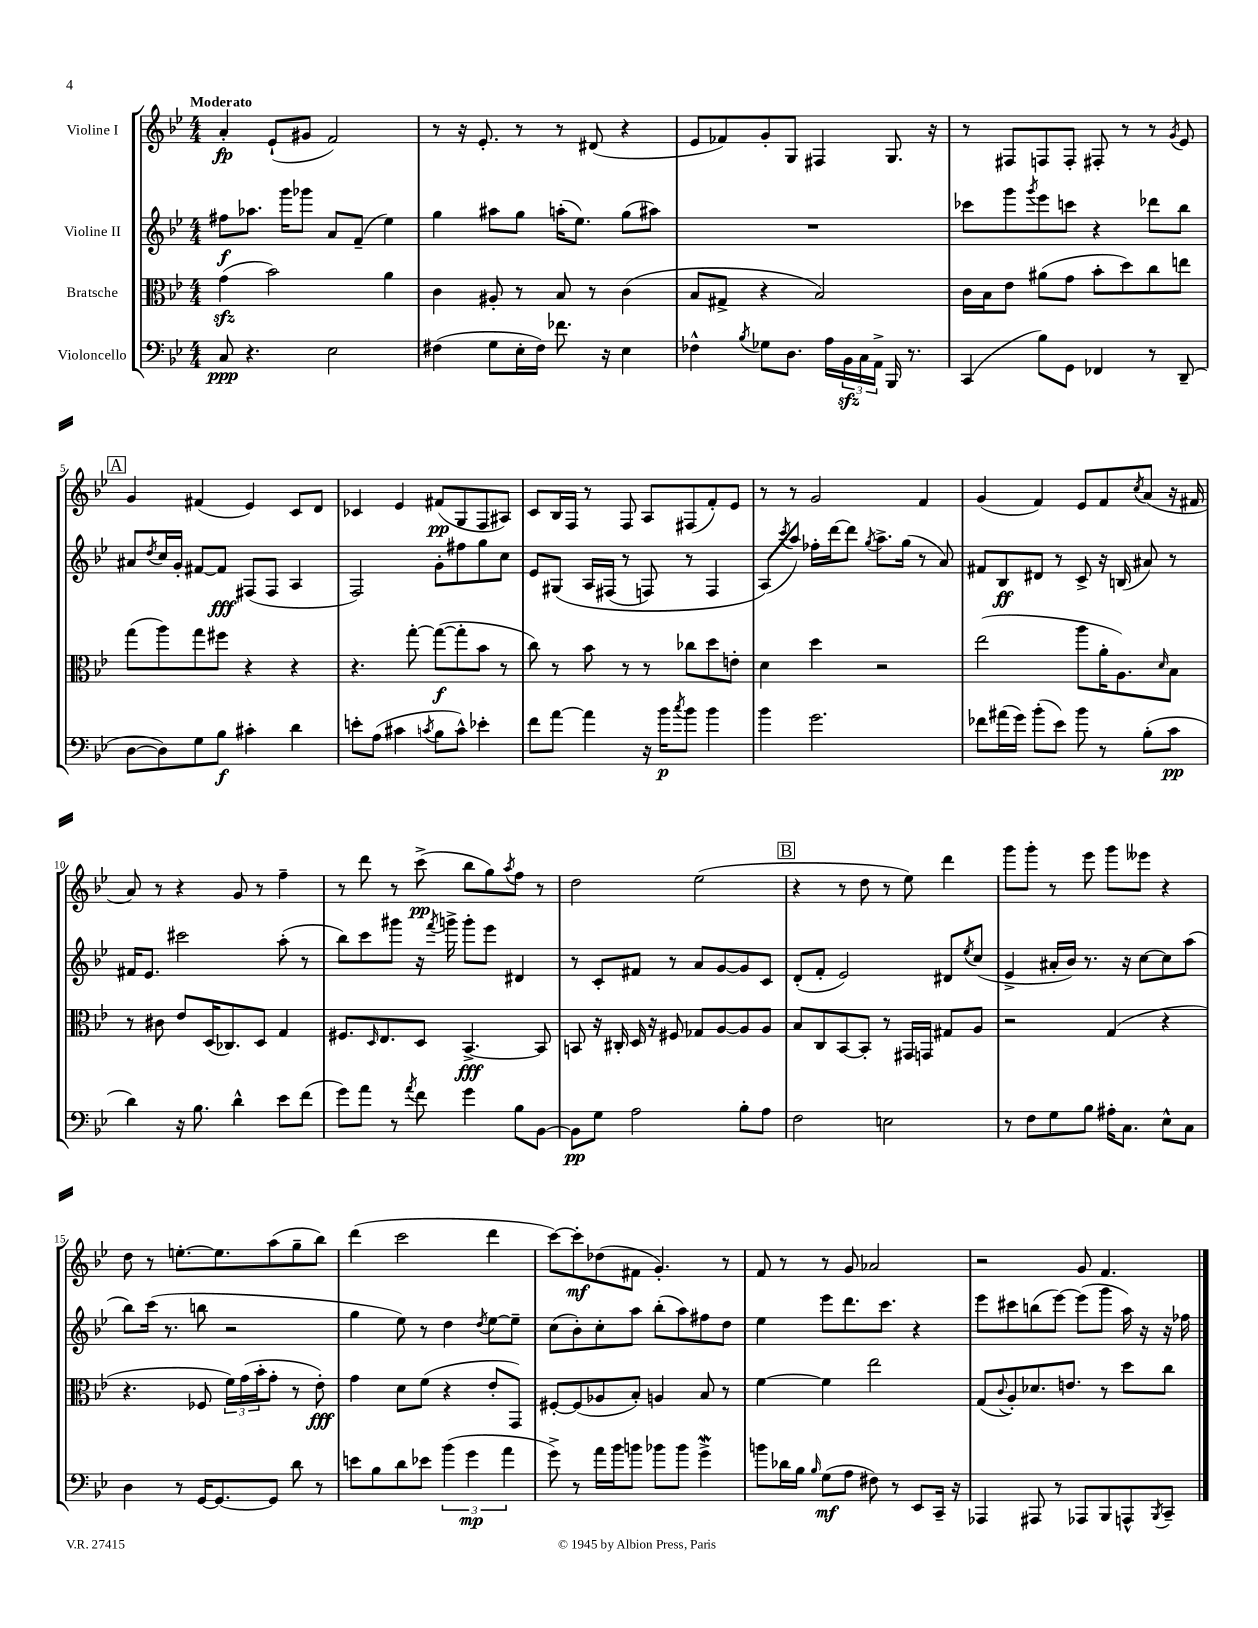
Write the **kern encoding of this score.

**kern	**dynam	**kern	**dynam	**kern	**dynam	**kern	**dynam
*part4	*part4	*part3	*part3	*part2	*part2	*part1	*part1
*staff4	*staff4	*staff3	*staff3	*staff2	*staff2	*staff1	*staff1
*I"Violoncello	*	*I"Bratsche	*	*I"Violine II	*	*I"Violine I	*
*clefF4	*	*clefC3	*	*clefG2	*	*clefG2	*
*k[b-e-]	*	*k[b-e-]	*	*k[b-e-]	*	*k[b-e-]	*
*M4/4	*	*M4/4	*	*M4/4	*	*M4/4	*
=1	=1	=1	=1	=1	=1	=1	=1
!	!	!	!	!	!	!LO:TX:a:B:t=Moderato	!
8C/	ppp	(4gzz\	.	8ff#X\L	f	4a'/	fp
4.r	.	.	.	8.aa-X\J	.	.	.
.	.	2b-\)	.	.	.	(8e-`/L	.
.	.	.	.	16ggg\KL	.	.	.
.	.	.	.	8ggg-X\J	.	8g#X/J	.
2E-\	.	.	.	8a/L	.	2f/)	.
.	.	.	.	(8f~/J	.	.	.
.	.	4a\	.	4ee-\)	.	.	.
=2	=2	=2	=2	=2	=2	=2	=2
(4F#X\	.	4c\	.	4gg\	.	8r	.
.	.	.	.	.	.	16r	.
.	.	.	.	.	.	8.e-'/	.
8G\L	.	8A#X'/	.	8aa#X\L	.	.	.
16E-'\L	.	8r	.	8gg\J	.	8r	.
16F#\JJ)	.	.	.	.	.	.	.
8.f-X\	.	8B-/	.	(16aan'\KL	.	8r	.
.	.	.	.	8.ee-\J)	.	.	.
.	.	8r	.	.	.	(8d#X/	.
16r	.	.	.	.	.	.	.
4E-\	.	(4c\	.	(8gg\L	.	4r	.
.	.	.	.	8aa#X\J)	.	.	.
=3	=3	=3	=3	=3	=3	=3	=3
4F-X^^\	.	8B-/L	.	1r	.	8e-/L	.
.	.	8G#X^/J	.	.	.	8f-X/)	.
8qB-/	.	.	.	.	.	.	.
8G-X\L	.	4r	.	.	.	8g'/	.
8.D\J	.	.	.	.	.	8G/J	.
.	.	2B-/)	.	.	.	4F#X/	.
16A\LL	.	.	.	.	.	.	.
24BB-zz\	.	.	.	.	.	.	.
24C\	.	.	.	.	.	.	.
24AA^\JJ	.	.	.	.	.	.	.
16BBB-/	.	.	.	.	.	8.G/	.
8.r	.	.	.	.	.	.	.
.	.	.	.	.	.	16r	.
=4	=4	=4	=4	=4	=4	=4	=4
(4CC/	.	16c\LL	.	8ccc-X\L	.	8r	.
.	.	16B-\J	.	.	.	.	.
.	.	8e-\J	.	8ggg\	.	8F#X/L	.
.	.	.	.	8qggg/	.	.	.
8B-\L)	.	(8a#X\L	.	8eee-\	.	8Fn/	.
8GG\J	.	8g\J	.	8cccn\J	.	8F'/J	.
4FF-X/	.	8b-'\L	.	4r	.	8F#X'/	.
.	.	8dd\)	.	.	.	8r	.
8r	.	8cc\	.	8ddd-X\L	.	8r	.
.	.	.	.	.	.	8qg/	.
(8DD~/	.	8een\J	.	8bb-\J	.	8e-/	.
!!LO:LB:g=z
!!LO:REH:place=s1:t=A
=5	=5	=5	=5	=5	=5	=5	=5
[8D\L	.	(8gg\L	.	8a#X/L	.	4g/	.
.	.	.	.	8qdd/	.	.	.
8D\])	.	8aa\)	.	16cc/L	.	.	.
.	.	.	.	16g'/JJ	.	.	.
8G\	.	8gg\	.	[8f#X/L	.	(4f#X/	.
8B-\J	f	8ff#X\J	.	8f#/J]	fff	.	.
4c#X'\	.	4r	.	(8F#X/L	.	4e-/)	.
.	.	.	.	8F#/J	.	.	.
4d\	.	4r	.	4A/	.	8c/L	.
.	.	.	.	.	.	8d/J	.
=6	=6	=6	=6	=6	=6	=6	=6
8en'\L	.	4.r	.	2F/)	.	4c-X/	.
(8A\J	.	.	.	.	.	.	.
4c#X\	.	.	.	.	.	4e-/	.
.	.	[8gg'\	.	.	.	.	.
8qcn/	.	.	.	.	.	.	.
8B-\L	.	(8gg\L_	f	8g'\L	.	(8f#X/L	pp
8c^^\J)	.	8gg'\]	.	8ff#X\	.	8G/	.
4e-X'\	.	8b-\J	.	8gg\	.	8F/	.
.	.	8r	.	8cc\J	.	8A#X/J)	.
=7	=7	=7	=7	=7	=7	=7	=7
8f\L	.	8cc\)	.	8e-/L	.	8c/L	.
[8a\J	.	8r	.	(8G#X/J	.	16B-/L	.
.	.	.	.	.	.	16F/JJ	.
4a\]	.	8b-\	.	16A/LL	.	8r	.
.	.	.	.	(16F#X/JJ	.	.	.
.	.	8r	.	8r	.	8F/	.
16r	.	8r	.	8Fn/)	.	8A/L	.
16b-\KL	p	.	.	.	.	.	.
8qcc/	.	.	.	.	.	.	.
8b-\J	.	8cc-X\L	.	8r	.	(8F#X/	.
4b-\	.	8dd\	.	4F/	.	8f'/)	.
.	.	8en'\J	.	.	.	8e-/J	.
=8	=8	=8	=8	=8	=8	=8	=8
4b-\	.	4d\	.	(8A/L)	.	8r	.
.	.	.	.	8qccc/	.	.	.
.	.	.	.	8aa/J)	.	8r	.
2.g\	.	4dd\	.	16ff-X'\LL	.	2g/	.
.	.	.	.	[16ddd\J	.	.	.
.	.	.	.	8ddd\J]	.	.	.
.	.	.	.	8qgg/	.	.	.
.	.	2r	.	8.aa^\L	.	.	.
.	.	.	.	(16gg\Jk	.	.	.
.	.	.	.	8r	.	4f/	.
.	.	.	.	8a/)	.	.	.
=9	=9	=9	=9	=9	=9	=9	=9
8f-X\L	.	(2ee-\	.	8f#X/L	.	(4g/	.
(16a#X\L	.	.	.	8B-/	ff	.	.
16g\JJ)	.	.	.	.	.	.	.
(8b-'\L	.	.	.	8d#X/J	.	4f/)	.
8e-\J)	.	.	.	8r	.	.	.
8b-\	.	8aa\L	.	8c^/	.	8e-/L	.
8r	.	16a'\K	.	16r	.	8f/	.
.	.	8.A\)	.	(16Bn/	.	.	.
.	.	.	.	.	.	8qcc/	.
(8B-'\L	.	.	.	8a#X/)	.	(8a/J	.
.	.	16qqd/	.	.	.	.	.
8c\J	pp	8B-\J	.	8r	.	16r	.
.	.	.	.	.	.	16f#X/	.
!!LO:LB:g=z
=10	=10	=10	=10	=10	=10	=10	=10
4d\)	.	8r	.	16f#X/KL	.	8a/)	.
.	.	.	.	8.e-/J	.	.	.
.	.	8c#X\	.	.	.	8r	.
16r	.	8e-/L	.	2ccc#X\	.	4r	.
8.B-\	.	.	.	.	.	.	.
.	.	(16D/K	.	.	.	.	.
.	.	8.C-X/)	.	.	.	.	.
4d^^\	.	.	.	.	.	8g/	.
.	.	8D/J	.	.	.	8r	.
8e-\L	.	4G/	.	(8aa'\	.	4ff~\	.
(8f\J	.	.	.	8r	.	.	.
=11	=11	=11	=11	=11	=11	=11	=11
8g\L)	.	8.F#X/L	.	8bb-\L)	.	8r	.
8a\J	.	.	.	8ccc\	.	8ddd\	.
.	.	16qqD/	.	.	.	.	.
.	.	8.E-/	.	.	.	.	.
8r	.	.	.	8ggg#X\J	.	8r	.
8qa/	.	.	.	.	.	.	.
8f\	.	8D/J	.	16r	.	(8ccc^\	pp
.	.	.	.	8qfff/	.	.	.
.	.	.	.	16gggn^\	.	.	.
4g\	.	[4.BB-^/	fff	8ggg'\L	.	8bb-\L	.
.	.	.	.	8eee-\J	.	8gg\)	.
.	.	.	.	.	.	8qaa/	.
8B-\L	.	.	.	4d#X/	.	8ff\J	.
[8BB-\J	.	8BB-/]	.	.	.	8r	.
=12	=12	=12	=12	=12	=12	=12	=12
8BB-\L]	pp	8BBn/	.	8r	.	2dd\	.
8G\J	.	16r	.	8c'/L	.	.	.
.	.	16C#X'/	.	.	.	.	.
2A\	.	16D/	.	8f#X/J	.	.	.
.	.	16r	.	.	.	.	.
.	.	8F#X/	.	8r	.	.	.
.	.	8G-X/L	.	8a/L	.	(2ee-\	.
.	.	[8A/	.	[8g/	.	.	.
8B-'\L	.	8A/]	.	8g/]	.	.	.
8A\J	.	8A/J	.	8c/J	.	.	.
!!LO:REH:place=s1:t=B
=13	=13	=13	=13	=13	=13	=13	=13
2F\	.	8B-/L	.	(8d'/L	.	4r	.
.	.	8C/	.	8f'/J	.	.	.
.	.	[8BB-/	.	2e-/)	.	8r	.
.	.	8BB-'/J]	.	.	.	8dd\	.
2En\	.	8r	.	.	.	8r	.
.	.	16GG#X/LL	.	.	.	8ee-\)	.
.	.	16GGn/JJ	.	.	.	.	.
.	.	8G#X/L	.	8d#X/L	.	4ddd\	.
.	.	.	.	8qee-/	.	.	.
.	.	8A/J	.	(8cc/J	.	.	.
=14	=14	=14	=14	=14	=14	=14	=14
8r	.	2r	.	4e-^/	.	8ggg\L	.
8F\L	.	.	.	.	.	8ggg'\J	.
8G\	.	.	.	16a#X'/LL	.	8r	.
.	.	.	.	16b-/JJ)	.	.	.
8B-\J	.	.	.	8.r	.	8eee-\	.
16A#X'\KL	.	(4G/	.	.	.	8ggg\L	.
8.C\J	.	.	.	16r	.	.	.
.	.	.	.	[8cc\L	.	8eee--X\J	.
8E-^^\L	.	4r	.	8cc\]	.	4r	.
8C\J	.	.	.	(8aa\J	.	.	.
!!LO:LB:g=z
=15	=15	=15	=15	=15	=15	=15	=15
4D\	.	4.r	.	8bb-\L)	.	8dd\	.
.	.	.	.	(16ccc\Jk	.	8r	.
.	.	.	.	8.r	.	.	.
8r	.	.	.	.	.	[8.een'\L	.
[16GG/KL	.	8F-X/	.	8bbn\	.	.	.
8.GG/_	.	.	.	.	.	8.ee\]	.
.	.	24f\LL)	.	2r	.	.	.
.	.	(24g\	.	.	.	.	.
.	.	24b-'\J	.	.	.	.	.
8GG/J]	.	8g'\J	.	.	.	(8aa\	.
8d\	.	8r	.	.	.	8gg~\	.
8r	.	8e-'\)	fff	.	.	8bb-\J)	.
=16	=16	=16	=16	=16	=16	=16	=16
8en\L	.	4g\	.	4gg\	.	(4ddd\	.
8B-\	.	.	.	.	.	.	.
8d\	.	8d\L	.	8ee-\)	.	2ccc\	.
8e-X\J	.	(8f\J	.	8r	.	.	.
(6b-\	.	4r	.	4dd\	.	.	.
6g\	mp	.	.	.	.	.	.
.	.	.	.	8qdd/	.	.	.
.	.	8e-'/L	.	[8ee-\L	.	4ddd\	.
6a\	.	.	.	.	.	.	.
.	.	8GG/J)	.	8ee-~\J]	.	.	.
=17	=17	=17	=17	=17	=17	=17	=17
8g^\)	.	[8F#X'/L	.	(8cc\L	.	[8ccc\L)	.
8r	.	(8F#/]	.	8b-'\)	.	8ccc'\]	mf
16a\LL	.	8A-X/	.	8cc'\	.	(8dd-X\	.
16b-\J	.	.	.	.	.	.	.
8bn\J	.	8B-'/J)	.	8aa\J	.	8f#X\J	.
8b-X\L	.	4An/	.	(8bb-'\L	.	4.g'/)	.
8b-\J	.	.	.	8aa\)	.	.	.
4gW^\	.	8B-/	.	8ff#X\	.	.	.
.	.	8r	.	8dd\J	.	8r	.
=18	=18	=18	=18	=18	=18	=18	=18
8bn\L	.	[4f\	.	4ee-\	.	8f/	.
16d-X\L	.	.	.	.	.	8r	.
16B-\JJ	.	.	.	.	.	.	.
16qqB-/	.	.	.	.	.	.	.
(8G\L	mf	4f\]	.	8eee-\L	.	8r	.
8A\J	.	.	.	8.ddd\	.	8g/	.
8F#X\)	.	2ee-\	.	.	.	2a-X/	.
.	.	.	.	8.ccc\J	.	.	.
8r	.	.	.	.	.	.	.
8EE-/L	.	.	.	4r	.	.	.
16CC~/Jk	.	.	.	.	.	.	.
16r	.	.	.	.	.	.	.
=19	=19	=19	=19	=19	=19	=19	=19
4AAA-X/	.	(8G/L	.	8eee-\L	.	2r	.
.	.	8qqc/	.	.	.	.	.
.	.	8A'/)	.	8ccc#X\	.	.	.
8AAA#X/	.	8.d-X/	.	(8bbn\	.	.	.
8r	.	.	.	[8eee-\J)	.	.	.
.	.	8.en/J	.	.	.	.	.
8AAA-X/L	.	.	.	(8eee-\L]	.	8g/	.
8BBB-/	.	8r	.	8ggg\J	.	4.f/	.
8AAAn^^/	.	8dd\L	.	16aa\)	.	.	.
.	.	.	.	16r	.	.	.
8qBBB-/	.	.	.	.	.	.	.
8CC~/J	.	8cc\J	.	16r	.	.	.
.	.	.	.	16ff-X\	.	.	.
==	==	==	==	==	==	==	==
*-	*-	*-	*-	*-	*-	*-	*-
